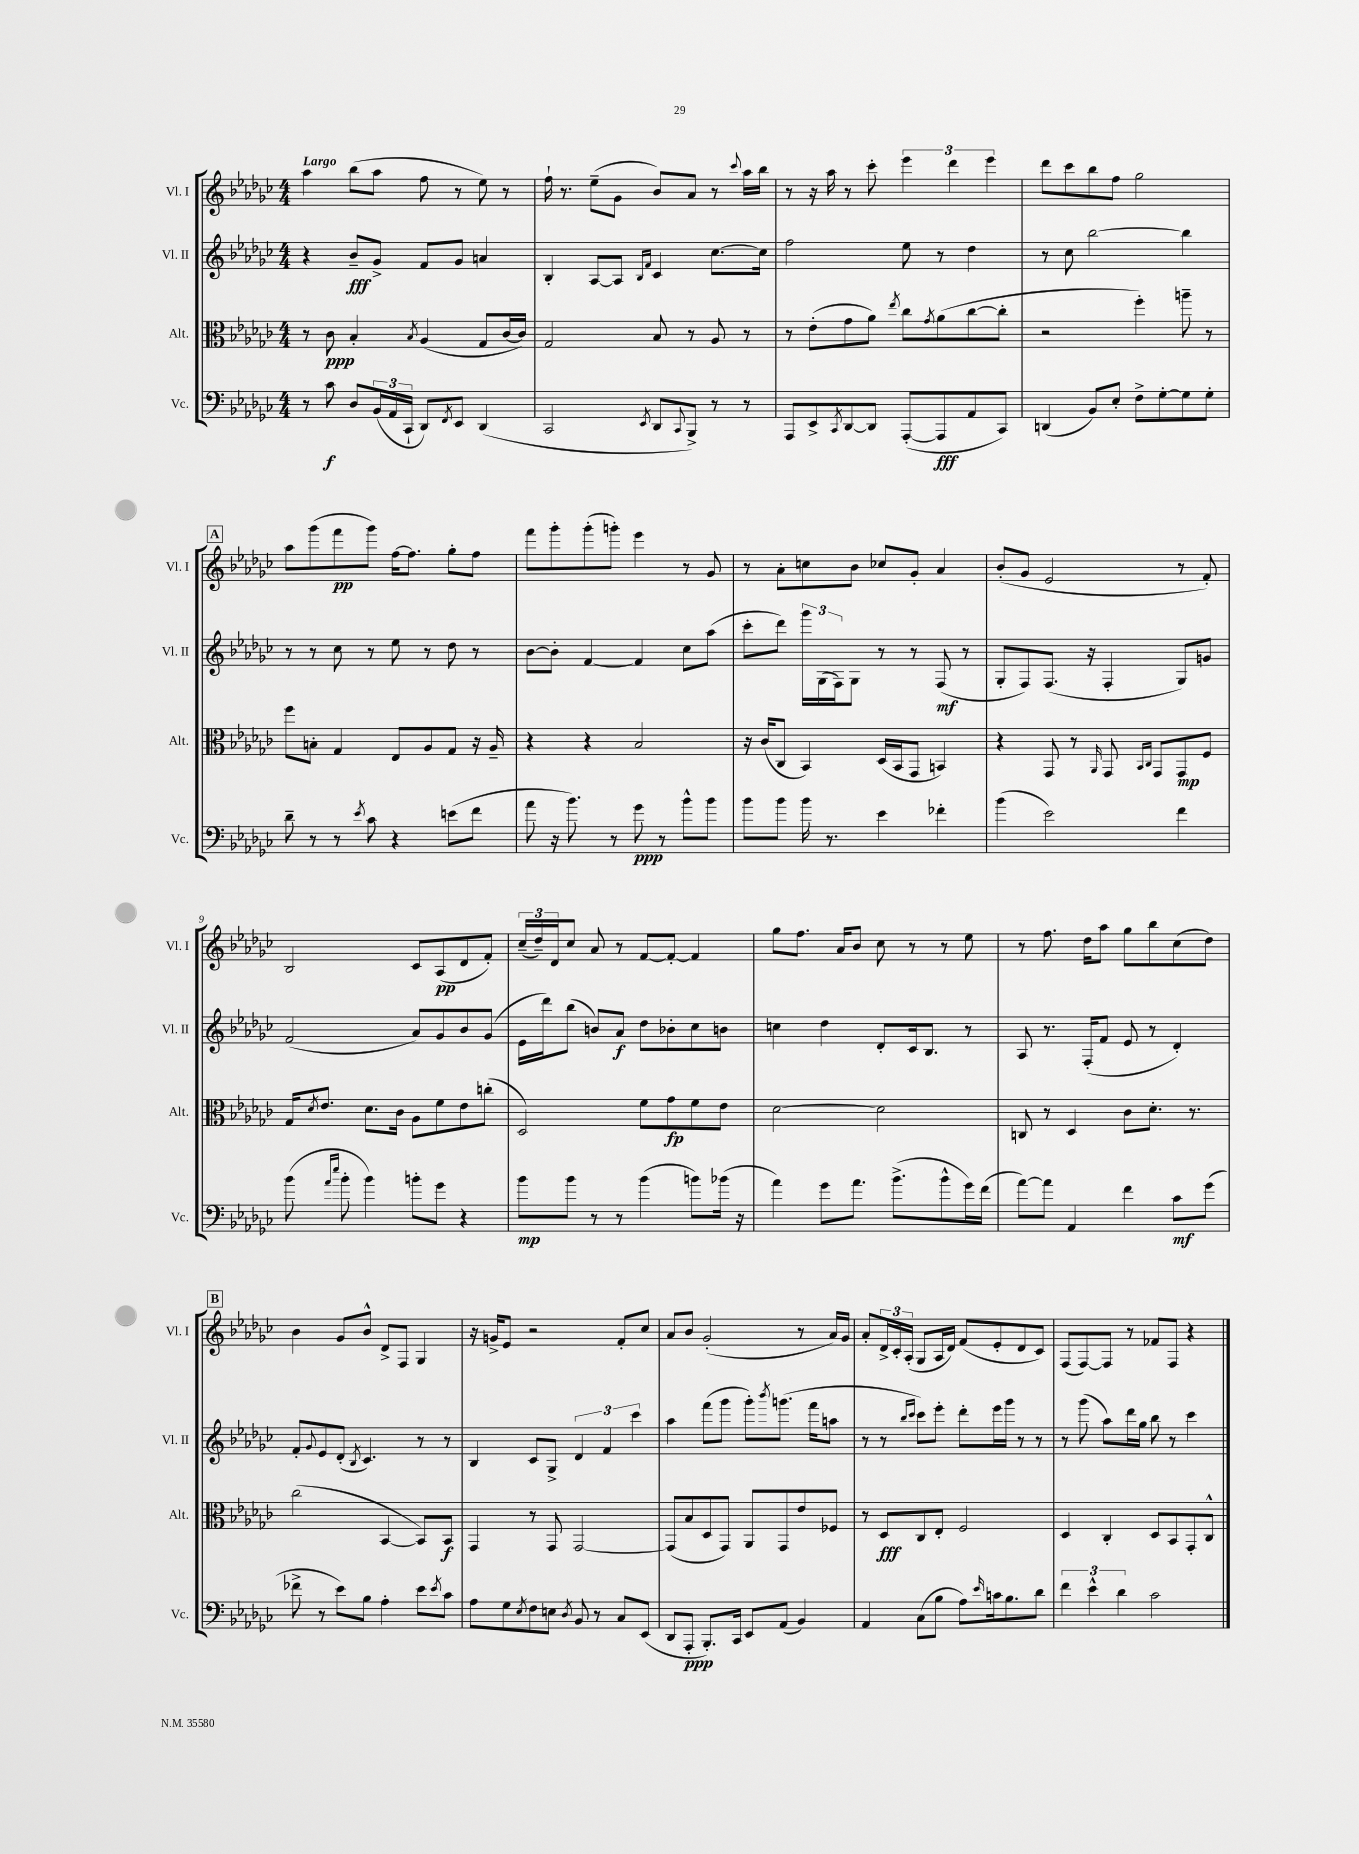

**kern	**dynam	**kern	**dynam	**kern	**dynam	**kern	**dynam
*part4	*part4	*part3	*part3	*part2	*part2	*part1	*part1
*staff4	*staff4	*staff3	*staff3	*staff2	*staff2	*staff1	*staff1
*I"Vc.	*	*I"Alt.	*	*I"Vl. II	*	*I"Vl. I	*
*I'Vc.	*	*I'Alt.	*	*I'Vl. II	*	*I'Vl. I	*
*clefF4	*	*clefC3	*	*clefG2	*	*clefG2	*
*k[b-e-a-d-g-c-]	*	*k[b-e-a-d-g-c-]	*	*k[b-e-a-d-g-c-]	*	*k[b-e-a-d-g-c-]	*
*M4/4	*	*M4/4	*	*M4/4	*	*M4/4	*
=1	=1	=1	=1	=1	=1	=1	=1
!	!	!	!	!	!	!LO:TX:a:B:t=Largo	!
8r	.	8r	.	4r	.	4aa-\	.
8c-\	f	8c-\	ppp	.	.	.	.
8D-/L	.	4B-'/	.	8b-~/L	fff	(8bb-\L	.
(24BB-/L	.	.	.	8g-^/J	.	8aa-\J	.
24AA-/	.	.	.	.	.	.	.
24CC-`/JJ	.	.	.	.	.	.	.
.	.	8qB-/	.	.	.	.	.
8DD-/L)	.	(4A-/	.	8f/L	.	8ff\	.
8qFF/	.	.	.	.	.	.	.
8EE-/J	.	.	.	8g-/J	.	8r	.
(4DD-/	.	8G-/L	.	4an/	.	8ee-\)	.
.	.	[16c-/L	.	.	.	8r	.
.	.	16c-/JJ])	.	.	.	.	.
=2	=2	=2	=2	=2	=2	=2	=2
2CC-/	.	2G-/	.	4B-'/	.	16ff`\	.
.	.	.	.	.	.	8.r	.
.	.	.	.	[8A-/L	.	(8ee-~\L	.
.	.	.	.	8A-/J]	.	8g-\J	.
.	.	.	.	16qqB-/LL	.	.	.
8qEE-/	.	.	.	16qqf/JJ	.	.	.
8DD-/L	.	8B-/	.	4c-/	.	8b-/L)	.
8qqCC-/	.	.	.	.	.	.	.
8BBB-^/J)	.	8r	.	.	.	8a-/J	.
8r	.	8A-/	.	[8.cc-\L	.	8r	.
.	.	.	.	.	.	8qqccc-/	.
8r	.	8r	.	.	.	16aa-\LL	.
.	.	.	.	16cc-\Jk]	.	16bb-\JJ	.
=3	=3	=3	=3	=3	=3	=3	=3
8AAA-/L	.	8r	.	2ff\	.	8r	.
8EE-^/	.	(8e-'\L	.	.	.	16r	.
.	.	.	.	.	.	16aa-\	.
8qCC-/	.	.	.	.	.	.	.
[8DD-/	.	8g-\	.	.	.	8r	.
8DD-/J]	.	8a-\J)	.	.	.	8ccc-'\	.
.	.	8qee-/	.	.	.	.	.
([8AAA-'/L	.	8cc-\L	.	8ee-\	.	6eee-\	.
.	.	8qg-/	.	.	.	.	.
8AAA-/]	fff	(8a-\	.	8r	.	.	.
.	.	.	.	.	.	6ddd-\	.
8AA-/	.	[8cc-\	.	4dd-\	.	.	.
.	.	.	.	.	.	6eee-\	.
8CC-/J)	.	8cc-'\J]	.	.	.	.	.
=4	=4	=4	=4	=4	=4	=4	=4
(4DDn/	.	2r	.	8r	.	8ddd-\L	.
.	.	.	.	8cc-\	.	8ccc-\	.
8BB-/L)	.	.	.	[2bb-\	.	8bb-\	.
8E-'/J	.	.	.	.	.	8ff\J	.
8F^\L	.	4ff'\)	.	.	.	2gg-\	.
[8G-'\	.	.	.	.	.	.	.
8G-\]	.	8aan~\	.	4bb-\]	.	.	.
8G-'\J	.	8r	.	.	.	.	.
!!LO:LB:g=z
!!LO:REH:place=s1:t=A
=5	=5	=5	=5	=5	=5	=5	=5
8d-~\	.	8ff\L	.	8r	.	8aa-\L	.
8r	.	8Bn'\J	.	8r	.	(8ggg-\	.
8r	.	4G-/	.	8cc-\	.	8fff\	pp
8qe-/	.	.	.	.	.	.	.
8c-\	.	.	.	8r	.	8ggg-\J)	.
4r	.	8E-/L	.	8ee-\	.	[16ff\KL	.
.	.	.	.	.	.	8.ff\J]	.
.	.	8A-/	.	8r	.	.	.
(8en\L	.	8G-/J	.	8dd-\	.	8gg-'\L	.
8f\J	.	16r	.	8r	.	8ff\J	.
.	.	16A-~/	.	.	.	.	.
=6	=6	=6	=6	=6	=6	=6	=6
8a-\	.	4r	.	[8b-\L	.	8fff\L	.
16r	.	.	.	8b-'\J]	.	8ggg-'\	.
8.b-\)	.	.	.	.	.	.	.
.	.	4r	.	[4f/	.	(8ggg-'\	.
8r	.	.	.	.	.	8gggn'\J)	.
8g-\	ppp	2B-/	.	4f/]	.	4eee-\	.
8r	.	.	.	.	.	.	.
8b-^^\L	.	.	.	8cc-\L	.	8r	.
8b-\J	.	.	.	(8aa-\J	.	8g-/	.
=7	=7	=7	=7	=7	=7	=7	=7
8b-\L	.	16r	.	8ccc-'\L	.	8r	.
.	.	(16c-/KL	.	.	.	.	.
8b-\J	.	8C-/J	.	8ddd-\J)	.	8a-'\L	.
16b-\	.	4BB-/)	.	24ggg-\LL	.	8ccn\	.
.	.	.	.	(24G-\	.	.	.
8.r	.	.	.	.	.	.	.
.	.	.	.	24F\J)	.	.	.
.	.	.	.	8G-\J	.	8b-\J	.
4e-\	.	(16D-/LL	.	8r	.	8cc-X/L	.
.	.	16BB-/J	.	.	.	.	.
.	.	8GG-/J	.	8r	.	8g-'/J	.
4f-X'\	.	4BBn/)	.	(8F/	mf	4a-/	.
.	.	.	.	8r	.	.	.
=8	=8	=8	=8	=8	=8	=8	=8
(4b-\	.	4r	.	8G-'/L	.	(8b-'/L	.
.	.	.	.	8F/)	.	8g-/J	.
2e-\)	.	8GG-/	.	(8.F/J	.	2e-/	.
.	.	8r	.	.	.	.	.
.	.	.	.	16r	.	.	.
.	.	16qqAA-/	.	.	.	.	.
.	.	8GG-/	.	4F'/	.	.	.
.	.	16qqBB-/LL	.	.	.	.	.
.	.	16qqC-/JJ	.	.	.	.	.
.	.	8GG-/L	.	.	.	.	.
4f\	.	8GG-/	mp	8G-/L)	.	8r	.
.	.	8F/J	.	8gn/J	.	8f'/)	.
!!LO:LB:g=z
=9	=9	=9	=9	=9	=9	=9	=9
(8b-\	.	16G-/KL	.	(2f/	.	2B-/	.
.	.	8qd-/	.	.	.	.	.
.	.	8.e-/J	.	.	.	.	.
16qqa-/LL	.	.	.	.	.	.	.
16qqee-/JJ	.	.	.	.	.	.	.
8b-'\	.	.	.	.	.	.	.
4b-\)	.	8.d-\L	.	.	.	.	.
.	.	16c-\Jk	.	.	.	.	.
8bn'\L	.	8A-\L	.	8a-/L)	.	8c-/L	.
8g-\J	.	8f\	.	8g-/	.	(8A-/	pp
4r	.	8e-\	.	8b-/	.	8d-/	.
.	.	(8ccn'\J	.	(8g-/J	.	8f'/J)	.
=10	=10	=10	=10	=10	=10	=10	=10
8b-\L	mp	2D-/)	.	16e-\LL	.	(24cc-~/LL	.
.	.	.	.	.	.	24dd-~/)	.
.	.	.	.	16ddd-\J)	.	.	.
.	.	.	.	.	.	24d-/J	.
8b-\J	.	.	.	(8bb-\J	.	8cc-/J	.
8r	.	.	.	8bn/L)	.	8a-/	.
8r	.	.	.	8a-/J	f	8r	.
(4b-\	.	8f\L	.	8dd-\L	.	[8f/L	.
.	.	8g-\	fp	8b-X'\	.	8f'/J_	.
8bn\L)	.	8f\	.	8cc-\	.	4f/]	.
(16b-X\Jk	.	8e-\J	.	8bn\J	.	.	.
16r	.	.	.	.	.	.	.
=11	=11	=11	=11	=11	=11	=11	=11
4a-\)	.	[2d-\	.	4ccn\	.	8gg-\L	.
.	.	.	.	.	.	8.ff\J	.
8g-\L	.	.	.	4dd-\	.	.	.
.	.	.	.	.	.	16a-/KL	.
8.a-\J	.	.	.	.	.	8b-/J	.
.	.	2d-\]	.	8d-'/L	.	8cc-\	.
(8.b-^\L	.	.	.	.	.	.	.
.	.	.	.	16c-/k	.	8r	.
.	.	.	.	8.B-/J	.	.	.
8b-^^\	.	.	.	.	.	8r	.
16g-\L)	.	.	.	8r	.	8ee-\	.
(16f\JJ	.	.	.	.	.	.	.
=12	=12	=12	=12	=12	=12	=12	=12
[8a-\L)	.	8Cn/	.	8A-/	.	8r	.
8a-\J]	.	8r	.	8.r	.	8.ff\	.
4AA-/	.	4D-/	.	.	.	.	.
.	.	.	.	(16F'/KL	.	16dd-\KL	.
.	.	.	.	8f/J	.	8aa-\J	.
4f\	.	8c-\L	.	8e-/	.	8gg-\L	.
.	.	8.d-'\J	.	8r	.	8bb-\	.
8c-\L	mf	.	.	4d-'/)	.	(8cc-\	.
.	.	8.r	.	.	.	.	.
(8g-\J	.	.	.	.	.	8dd-\J)	.
!!LO:LB:g=z
!!LO:REH:place=s1:t=B
=13	=13	=13	=13	=13	=13	=13	=13
8f-X^\	.	(2cc-\	.	8f'/L	.	4b-\	.
.	.	.	.	8qqg-/	.	.	.
8r	.	.	.	8e-/	.	.	.
8e-\L)	.	.	.	(8d-'/J	.	8g-/L	.
.	.	.	.	8qB-/	.	.	.
8B-\J	.	.	.	4.c-/)	.	8b-^^/J	.
4A-'\	.	[4BB-/	.	.	.	8d-^/L	.
.	.	.	.	.	.	8F/J	.
8e-\L	.	8BB-/L])	.	8r	.	4G-/	.
8qe-/	.	.	.	.	.	.	.
8c-\J	.	8BB-/J	f	8r	.	.	.
=14	=14	=14	=14	=14	=14	=14	=14
8A-\L	.	4GG-/	.	4B-/	.	16r	.
.	.	.	.	.	.	16gn^/KL	.
8G-\	.	.	.	.	.	8e-/J	.
8qE-/	.	.	.	.	.	.	.
8F\	.	8r	.	8c-/L	.	2r	.
8En\J	.	8GG-/	.	8G-^/J	.	.	.
8qD-/	.	.	.	.	.	.	.
8BB-/	.	[2GG-/	.	6d-/	.	.	.
8r	.	.	.	.	.	.	.
.	.	.	.	6f/	.	.	.
8C-/L	.	.	.	.	.	8f'/L	.
.	.	.	.	6ccc-\	.	.	.
(8EE-/J	.	.	.	.	.	8cc-/J	.
=15	=15	=15	=15	=15	=15	=15	=15
8DD-/L	.	(8GG-/L]	.	4aa-\	.	8a-/L	.
8AAA-'/J	ppp	8B-/	.	.	.	8b-/J	.
8.BBB-'/L)	.	8D-/	.	(8fff\L	.	(2g-'/	.
.	.	8GG-/J)	.	8ggg-\J	.	.	.
16CC-/Jk	.	.	.	.	.	.	.
8EE-/L	.	8AA-/L	.	8ggg-'\L)	.	.	.
.	.	.	.	8qbbb-/	.	.	.
(8AA-/J	.	8GG-/	.	(8.gggn\J	.	.	.
4BB-/)	.	8e-/	.	.	.	8r	.
.	.	.	.	16fff\KL	.	.	.
.	.	8F-X/J	.	8aan\J	.	16a-/LL)	.
.	.	.	.	.	.	16g-/JJ	.
=16	=16	=16	=16	=16	=16	=16	=16
4AA-/	.	8r	.	8r	.	8a-'/L	.
.	.	8D-/L	fff	8r	.	24d-^/L	.
.	.	.	.	.	.	24c-'/	.
.	.	.	.	.	.	(24A-'/JJ	.
.	.	.	.	16qqbb-/LL	.	.	.
.	.	.	.	16qqccc-/JJ	.	.	.
(8C-\L	.	8C-/	.	8ccc-\L)	.	8G-/L	.
8B-\J	.	8E-'/J	.	8eee-'\J	.	16A-/L	.
.	.	.	.	.	.	16d-/JJ)	.
8A-\L)	.	2F/	.	8ddd-'\L	.	(8f/L	.
16qqe-/	.	.	.	.	.	.	.
16cn\k	.	.	.	16eee-\L	.	8e-'/	.
8.B-\	.	.	.	16ggg-\JJ	.	.	.
.	.	.	.	8r	.	8d-/	.
8d-\J	.	.	.	8r	.	8c-/J)	.
=17	=17	=17	=17	=17	=17	=17	=17
6f\	.	4D-/	.	8r	.	(8F/L	.
.	.	.	.	(8ggg-\	.	[8F/)	.
6e-^^\	.	.	.	.	.	.	.
.	.	4C-'/	.	8aa-\L)	.	8F/J]	.
6d-\	.	.	.	.	.	.	.
.	.	.	.	16ddd-\L	.	8r	.
.	.	.	.	16gg-\JJ	.	.	.
2c-\	.	8D-/L	.	8bb-\	.	8f-X/L	.
.	.	8BB-/	.	8r	.	8F/J	.
.	.	8GG-'/	.	4ccc-\	.	4r	.
.	.	8C-^^/J	.	.	.	.	.
==	==	==	==	==	==	==	==
*-	*-	*-	*-	*-	*-	*-	*-
